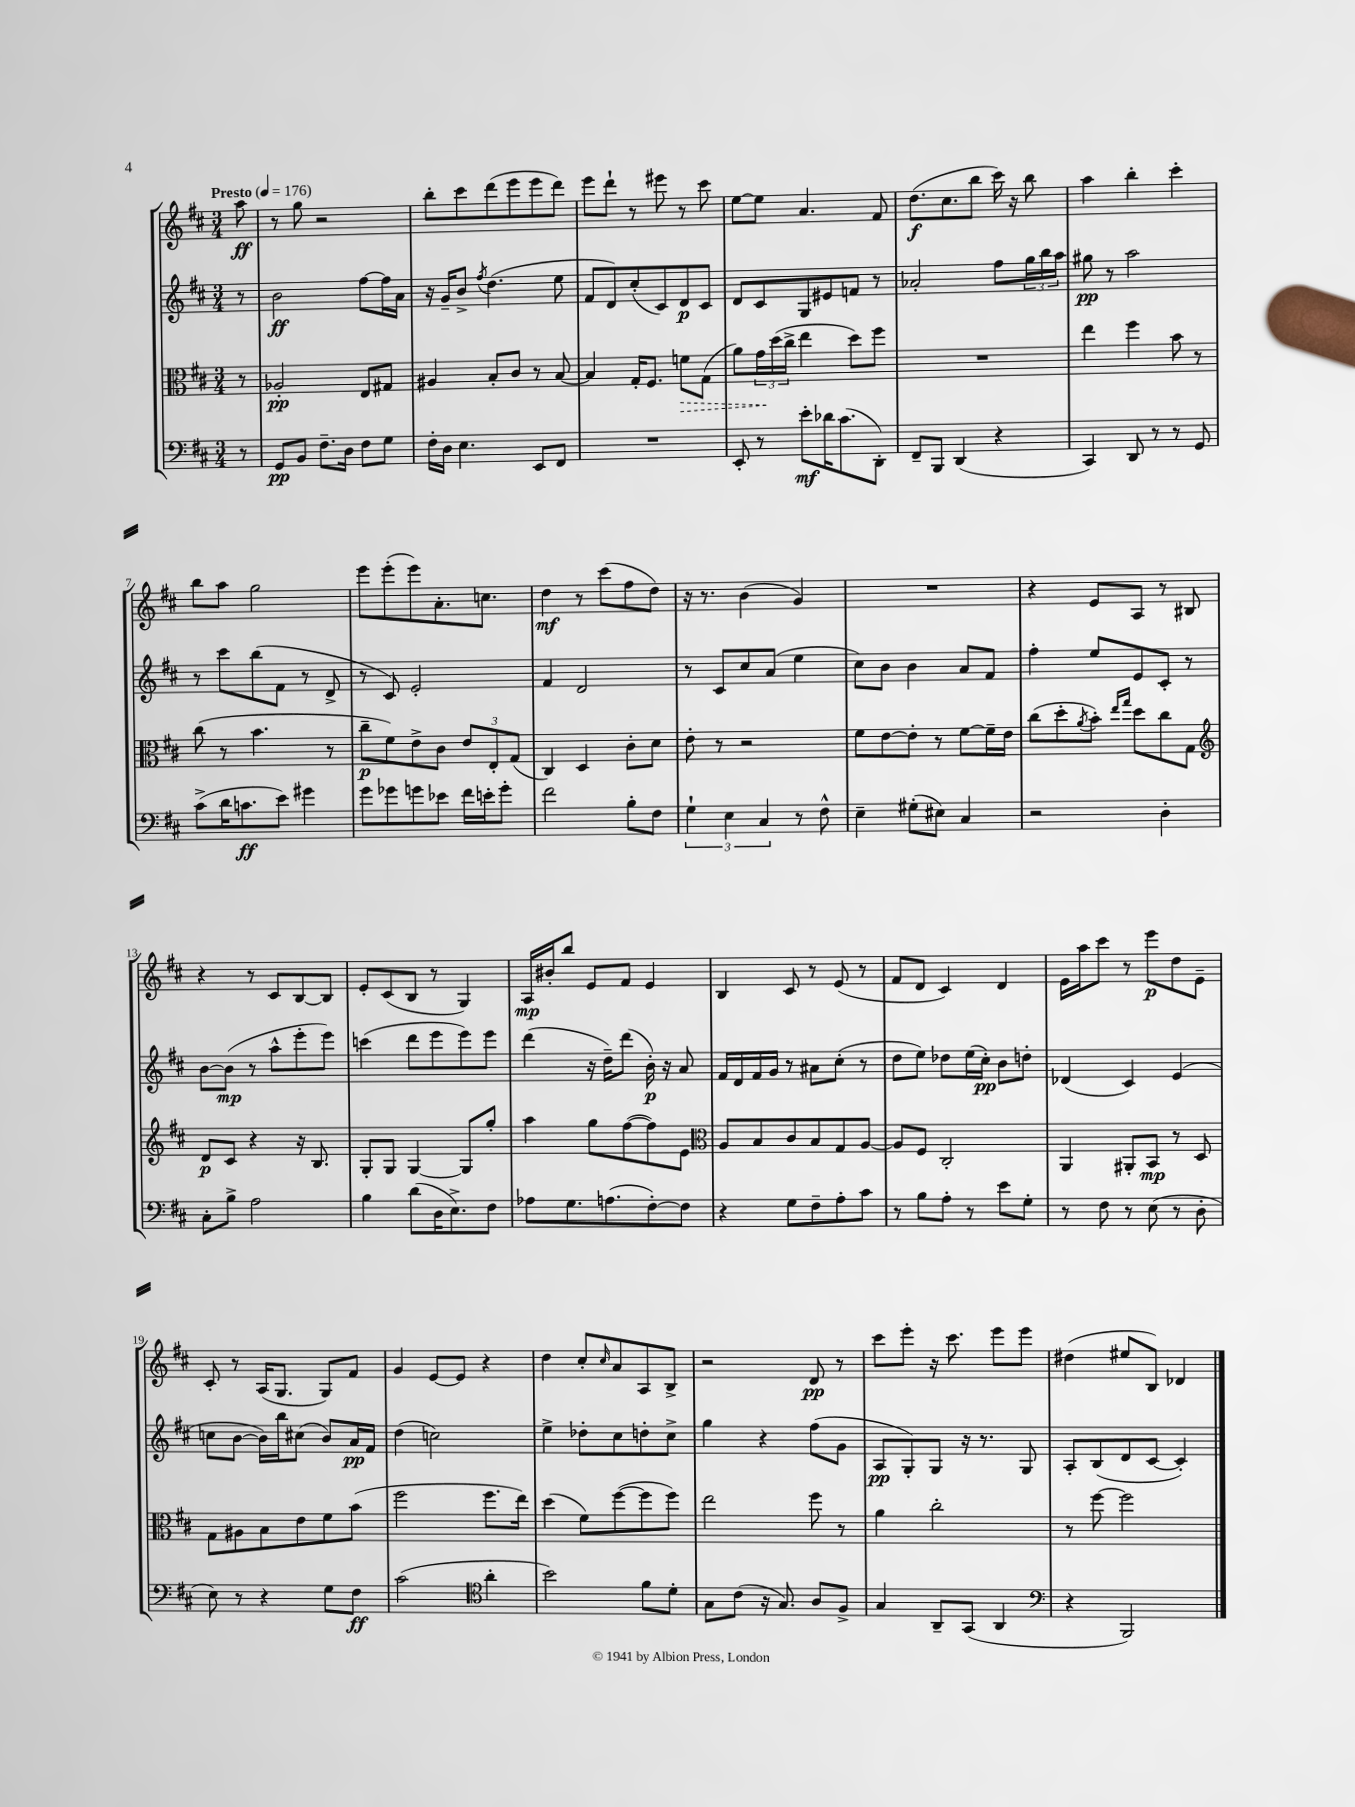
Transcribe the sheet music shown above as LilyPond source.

<<
\new StaffGroup <<
\new Staff = "s0" {
    \clef treble \key d \major \numericTimeSignature \time 3/4 \partial 8 \tempo "Presto" 4 = 176
    a''8\ff |
    r8 g''8 r2 |
    b''8-. cis'''8 d'''8( e'''8 e'''8 d'''8) |
    e'''8 d'''8-! r8 eis'''8 r8 cis'''8 |
    e''8~ e''8 a'4. fis'8 |
    d''8.\f( cis''8. b''8 cis'''16) r16 b''8 |
    a''4 b''4-. cis'''4-. |
    b''8 a''8 g''2 |
    e'''8 e'''8-.( e'''8) a'8.-. c''8. |
    d''4\mf r8 cis'''8( fis''8 d''8) |
    r16 r8. b'4( g'4) |
    R2. |
    r4 e'8 a8 r8 bis8 |
    r4 r8 cis'8 b8~ b8 |
    e'8-. cis'8( b8 r8 g4) |
    a16\mp bis'16-. b''8 e'8 fis'8 e'4 |
    b4 cis'8 r8 e'8( r8 |
    fis'8 d'8 cis'4) d'4 |
    e'16 a''16 cis'''8 r8 e'''8\p d''8 e'8-- |
    cis'8-. r8 a16( g8. g8) fis'8 |
    g'4 e'8~ e'8 r4 |
    d''4 cis''8-. \grace { cis''16 } a'8 a8 b8-> |
    r2 d'8\pp r8 |
    cis'''8 e'''8-. r16 cis'''8. e'''8 e'''8 |
    dis''4( eis''8 b8) des'4 \bar "|." |
}
\new Staff = "s1" {
    \clef treble \key d \major \numericTimeSignature \time 3/4 \partial 8
    r8 |
    b'2\ff fis''8~ fis''16 a'16 |
    r16 g'16-- b'8-> \acciaccatura { fis''8 } d''4.( e''8 |
    fis'8 d'8) cis''8-.( cis'8) d'8\p cis'8 |
    d'8 cis'8 g8 eis'8 f'8 r8 |
    aes'2-. fis''8 \tuplet 3/2 { g''16 b''16 a''16 } |
    gis''8\pp r8 a''2 |
    r8 cis'''8 b''8( fis'8 r8 d'8-> |
    r8 cis'8) e'2-. |
    fis'4 d'2 |
    r8 cis'8 cis''8 a'8( e''4 |
    cis''8) b'8 b'4 a'8 fis'8 |
    fis''4-. e''8 e'8 cis'8-. r8 |
    b'8~ b'8\mp( r8 a''8-^ e'''8-. e'''8) |
    c'''4( d'''8 e'''8 e'''8) e'''8 |
    d'''4( r16 d''16--) d'''8( b'16-.\p) r16 a'8 |
    fis'16 d'16 fis'16 g'16 r8 ais'8 cis''8-.( r8 |
    d''8 e''8) des''8 e''16( cis''16-.\pp) b'8 d''8-. |
    des'4( cis'4) e'4( |
    c''8 b'8~ b'16) b''16 cis''8( b'8) a'16\pp fis'16 |
    d''4( c''2) |
    e''4-> des''8-. cis''8 d''8-. cis''8-> |
    g''4 r4 fis''8( g'8 |
    a8\pp g8-.) g8 r16 r8. g8 |
    a8-. b8( d'8 cis'8~ cis'4-.) \bar "|." |
}
\new Staff = "s2" {
    \clef alto \key d \major \numericTimeSignature \time 3/4 \partial 8
    r8 |
    aes2-.\pp e8 gis8 |
    ais4 b8-. cis'8 r8 b8~ |
    b4 g16-. fis8. \once \override Hairpin.style = #'dashed-line f'8\> g8( |
    a'8) \tuplet 3/2 { g'16\! d''16( cis''16-> } e''4 d''8) fis''8 |
    R2. |
    e''4 fis''4 b'8 r8 |
    cis''8( r8 b'4. r8 |
    cis''8--\p fis'8) e'8-> cis'8 \tuplet 3/2 { e'8 e8-. g8( } |
    cis4) d4 cis'8-. d'8 |
    e'8-. r8 r2 |
    fis'8 e'8~ e'8-. r8 fis'8~ fis'16-- e'16 |
    cis''8( d''8-. \acciaccatura { a'8 } b'8-.) \grace { e''16 g''16 } d''8 cis''8 g8 |
    \clef treble d'8\p cis'8 r4 r16 b8. |
    g8-. g8 g4~ g8 g''8-. |
    a''4 g''8 fis''8~( fis''8) e'8 |
    \clef alto a8 b8 cis'8 b8 g8 a8~ |
    a8 fis8 cis2-. |
    a,4 ais,8-. b,8\mp r8 d8 |
    g8 ais8 b8 e'8 fis'8 b'8( |
    fis''2 fis''8. e''16) |
    d''4( fis'8) fis''8~( fis''8 fis''8) |
    e''2 fis''8 r8 |
    a'4 cis''2-. |
    r8 fis''8~ fis''2 \bar "|." |
}
\new Staff = "s3" {
    \clef bass \key d \major \numericTimeSignature \time 3/4 \partial 8
    r8 |
    g,8\pp b,8 fis8.-- d16 fis8 g8 |
    fis16-. d16 e4. e,8 fis,8 |
    R2. |
    e,8-. r8 e'8-.\mf des'16 cis'8.( d,8-.) |
    fis,8-- b,,8 d,4( r4 |
    cis,4) d,8 r8 r8 g,8 |
    cis'8->( d'16 c'8.\ff e'8) gis'4 |
    g'8 ges'8 g'8 ees'8 fis'16 e'16-. g'8-. |
    fis'2 b8-. fis8 |
    \tuplet 3/2 { g4-! e4 cis4 } r8 fis8-^ |
    e4-- gis8-.( eis8) cis4 |
    r2 d4-. |
    cis8-. b8-> a2 |
    b4 d'8( d16 e8.->) fis8 |
    aes8 g8. a8.( fis8~-.) fis8 |
    r4 g8 fis8-- a8-. cis'8 |
    r8 b8 a8-. r8 e'8 g8-. |
    r8 fis8 r8 e8( r8 d8-. |
    e8) r8 r4 g8 fis8\ff |
    cis'2( \clef tenor a'4-. |
    b'2) fis'8 d'8-. |
    g8 cis'8( r16 g8.) a8 fis8-> |
    g4 a,8-- g,8( a,4 |
    \clef bass r4 b,,2) \bar "|." |
}
>>
>>
